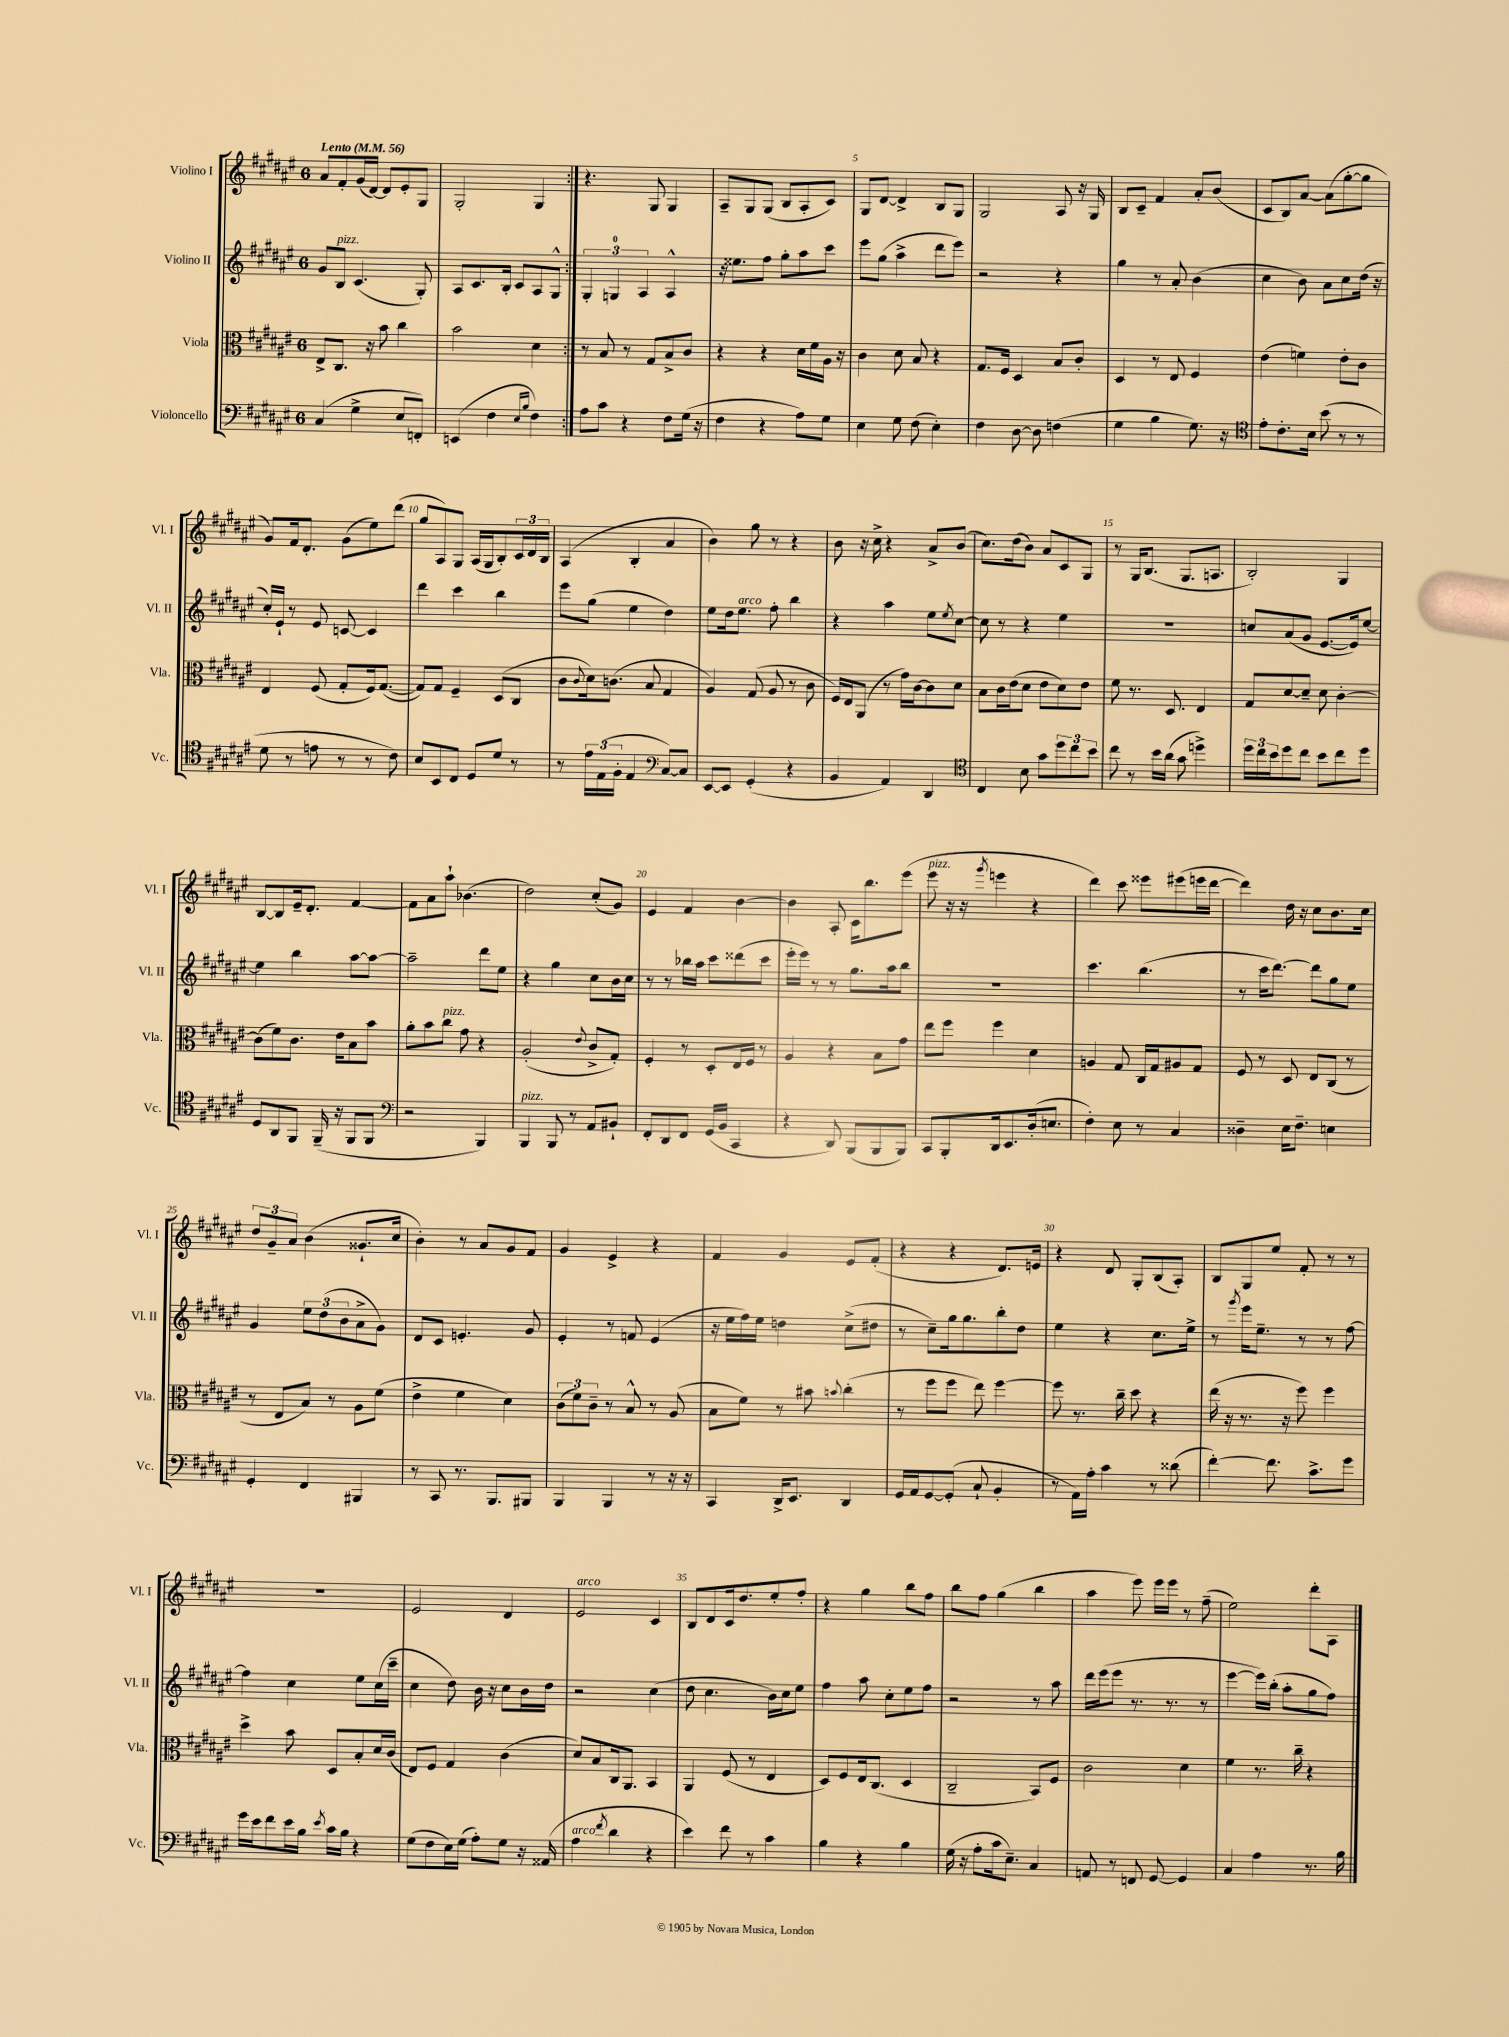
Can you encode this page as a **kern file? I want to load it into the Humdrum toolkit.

**kern	**kern	**kern	**kern
*part4	*part3	*part2	*part1
*staff4	*staff3	*staff2	*staff1
*I"Violoncello	*I"Viola	*I"Violino II	*I"Violino I
*I'Vc.	*I'Vla.	*I'Vl. II	*I'Vl. I
*clefF4	*clefC3	*clefG2	*clefG2
*k[f#c#g#d#a#e#]	*k[f#c#g#d#a#e#]	*k[f#c#g#d#a#e#]	*k[f#c#g#d#a#e#]
*M6/8	*M6/8	*M6/8	*M6/8
*MM56	*MM56	*MM56	*MM56
=1	=1	=1	=1
!	!	!	!LO:TX:a:B:t=Lento
(4C#/	8E#^/L	8g#/L	8a#/L
!	!	!LO:TX:a:i:t=pizz.	!
.	8.C#/J	8B/J	8f#'/
4G#^\	.	(4.c#/	(16g#/L
.	16r	.	[16d#/JJ)
.	8b\	.	8d#/L]
8E#/L	4cc#\	.	8e#'/
8FFn'/J)	.	8G#'/)	8G#/J
=2	=2	=2	=2
(4EEn/	2b\	8A#/L	2G#'/
.	.	8.c#/	.
4F#\	.	.	.
.	.	16B'/Jk	.
.	.	8c#/L	.
16qqE#/LL	.	.	.
16qqB/JJ	.	.	.
4F#\)	4d#\	8A#/	4G#/
.	.	8G#^^/J	.
=3:|!	=3:|!	=3:|!	=3:|!
8A#\L	8r	6G#'/	4.r
8c#\J	8B/	.	.
.	.	6Gn/	.
4r	8r	.	.
.	.	6A#/	.
.	8G#/L	.	8G#/
8F#\L	8B^/	4A#^^/	4G#/
(16G#\Jk	8c#/J	.	.
16r	.	.	.
=4	=4	=4	=4
4F#\	4r	16r	8A#~/L
.	.	8.ee##X\L	.
.	.	.	8G#/
4r	4r	8ff#\J	(8G#/J
.	.	8gg#'\L	8B/L
8A#\L)	16d#\LL	8aa#\	8A#'/
.	16f#\	.	.
8G#\J	16A#\JJ	8ccc#\J	8c#/J)
.	16r	.	.
=5	=5	=5	=5
4E#\	4c#\	8eee#\L	8G#/L
.	.	(8gg#\J	[8d#/J
8G#\	8d#\	4aa#^\	4d#^/]
(8F#\	8B/	.	.
4E#'\)	4r	8ddd#\L	8B/L
.	.	8eee#\J)	8G#/J
=6	=6	=6	=6
4F#\	8.G#/L	2r	2G#/
.	16F#/Jk	.	.
[8D#\	4D#/	.	.
8D#\]	.	.	.
(4Fn\	8B/L	4r	8A#/
.	8c#'/J	.	16r
.	.	.	16G#/
=7	=7	=7	=7
4G#\	4D#/	4gg#\	8B/L
.	.	.	8c#~/J
4B\	8r	8r	4f#/
.	8E#/	8a#'/	.
8.G#\)	4F#/	(4b\	8a#'/L
.	.	.	(8b/J
16r	.	.	.
=8	=8	=8	=8
*clefC4	*	*	*
8e#'\L	(4e#\	4cc#\	8c#/L
8.c#'\	.	.	8B/)
.	4fn\)	8b\)	[8a#/J
16B\Jk	.	.	.
(8b\	.	8a#\L	(8a#\L]
8r	8e#'\L	8cc#\	[8gg#'\
8r	8c#\J	(16dd#\Jk	8gg#\J]
.	.	16r	.
!!LO:LB:g=z
=9	=9	=9	=9
8d#\	4E#/	16cc#'/LL)	8g#/L)
.	.	16e#`/JJ	.
8r	.	8r	16f#/k
.	.	.	8.d#'/J
8en\	(8F#/	8e#/	.
8r	8G#'/L	[8cn/	(8g#\L
8r	16F#/k)	4c/]	8ee#\)
.	([8.G#/J	.	.
8c#\)	.	.	(8ddd#\J
=10	=10	=10	=10
8B/L	8G#/L])	4ddd#\	8gg#/L
8BB/	8G#/J	.	8A#/)
8C#/J	4F#~/	4ccc#\	8G#/J
8D#/L	.	.	(16A#/LL
.	.	.	16G#/J
8d#/J	(8D#/L	4bb\	8B'/)
8r	8C#/J	.	24c#/L
.	.	.	24d#/
.	.	.	24B/JJ
=11	=11	=11	=11
8r	8c#\L	8eee#\L	(4A#/
.	8qqc#/	.	.
24e#\LL	16d#\k)	(8gg#\J	.
(24E#\	.	.	.
.	(8.cn\J	.	.
24F#'\JJ	.	.	.
4E#/	.	4ee#\	4B'/
.	8B/	.	.
*clefF4	*	*	*
[8C#/L)	4G#/	4dd#\)	4a#/
8C#/J]	.	.	.
=12	=12	=12	=12
[8EE#/L	4A#/)	8ee#\L	4b\)
8EE#/J]	.	16dd#\k	.
!	!	!LO:TX:a:i:t=arco	!
.	.	8.ee#\J	.
(4GG#'/	(8G#/	.	8gg#\
.	8A#/	8ff#'\	8r
4r	8r	4bb\	4r
.	8c#\	.	.
=13	=13	=13	=13
4BB/	16F#/LL)	4r	8b\
.	16E#/J	.	.
.	(8AA#/J	.	16r
.	.	.	16cc#^\
4AA#/)	8r	4aa#\	4r
.	16g#\LL)	.	.
.	[16c#\J	.	.
4DD#/	8c#\]	8ee#\L	8a#^/L
.	.	8qee#/	.
.	8d#\J	[8cc#\J	(8b/J
=14	=14	=14	=14
*clefC4	*	*	*
4C#/	8B\L	8cc#\]	8.cc#\L)
.	16c#\L	8r	.
.	(16e#\J	.	(16dd#\k
8B\	8d#\J	4r	8b\J)
8g#\L	8e#\L	.	8a#/L
12dd#\	8d#\)	4ee#\	8c#/
12cc#\	.	.	.
.	8e#\J	.	8G#/J
12b\J	.	.	.
=15	=15	=15	=15
8cc#\	8f#\	2.r	8r
8r	8.r	.	16G#/KL
.	.	.	(8.B/J
16b\LL	.	.	.
(16a#\JJ	8.D#/	.	.
8g#\	.	.	8.G#/L
4ddn^\)	4E#/	.	.
.	.	.	8.An/J
=16	=16	=16	=16
24dd#\LL	8G#/L	8ccn/L	2B'/)
24cc#\	.	.	.
24b\J	.	.	.
8dd#\	[8d#/	(8a#/	.
8cc#\J	8d#~/J]	8g#/J	.
8b\L	8d#\	[8.e#/L	.
8cc#\	[4c#'\	.	4G#/
.	.	16e#/k])	.
8dd#\J	.	[8ee#/J	.
!!LO:LB:g=z
=17	=17	=17	=17
8D#/L	(8c#\L]	4ee#\]	[8B/L
8AA#/	8f#\)	.	8B/]
8FF#/J	8.c#\J	4bb\	16e#~/k
.	.	.	8.d#'/J
(16FF#~/	.	.	.
16r	16e#\KL	.	.
8FF#/L	8B\	[8aa#\L	[4f#/
8FF#/J	8b\J	8aa#\J_	.
=18	=18	=18	=18
*clefF4	*	*	*
2r	8a#'\L	2aa#~\]	8f#\L]
.	8b\	.	8a#\
!	!LO:TX:a:i:t=pizz.	!	!
.	8cc#\J	.	8aa#`\J
.	8g#\	.	(4.b-X\
4BBB/)	4r	8ddd#\L	.
.	.	8ee#\J	.
=19	=19	=19	=19
!LO:TX:a:i:t=pizz.	!	!	!
4BBB/	(2A#'/	4r	2dd#\)
8BBB/	.	4gg#\	.
8r	.	.	.
.	8qqe#/	.	.
8AA#/L	8c#^/L	8cc#\L	(8cc#'/L
8BB#X`/J	8G#'/J)	16b\L	8g#/J)
.	.	16cc#\JJ	.
=20	=20	=20	=20
8FF#'/L	4F#'/	8r	4e#/
8DD#/	.	8r	.
8FF#/J	8r	16bb-X\LL	4f#/
.	.	16aa#\JJ	.
(16GG#/LL	8D#'/L	8ccc#\L	.
16BB/JJ	.	.	.
4CC#/	16E#/L	(8ddd##X\	[4b\
.	16F#/JJ	.	.
.	8r	8ccc#\J	.
=21	=21	=21	=21
4r	4A#/	16eee#'\LL	4b\]
.	.	16eee#\JJ)	.
.	.	8r	.
8DD#/)	4r	8r	8A#'/
(8BBB/L	.	8.gg#\L	16c#\KL
.	.	.	8.bb\
8BBB/	8B\L	.	.
.	.	16aa#\k	.
8BBB/J)	8g#\J	8bb\J	(8eee#\J
=22	=22	=22	=22
!	!	!	!LO:TX:a:i:t=pizz.
8CC#/L	8ee#\L	2.r	8eee#\
8BBB'/	8ff#\J	.	16r
.	.	.	16r
.	.	.	8qggg#/
16DD#/k	4ff#\	.	4eeen\
8.EE#/	.	.	.
(16D#'/k	4d#\	.	4r
8.En/J	.	.	.
=23	=23	=23	=23
4F#'\)	4An/	4.ccc#\	4ddd#\)
8E#\	8G#/	.	8ccc#\
8r	16C#/LL	(4.bb\	8eee##X\L
.	16G#/J	.	.
4C#/	8A#X/	.	(8eee#X\
.	8G#/J	.	16eeen\L
.	.	.	[16ddd#\JJ
=24	=24	=24	=24
4D##X~\	8F#/	8r	4ddd#\])
.	8r	16ccc#\KL	.
.	.	[8.ddd#\J)	.
16E#\KL	8D#/	.	16dd#\
8.F#~\J	.	.	16r
.	8E#/L	8ddd#\L]	8cc#\L
4En\	(8C#/J	8gg#\	8.b\
.	8r	8ee#\J	.
.	.	.	16cc#\Jk
!!LO:LB:g=z
=25	=25	=25	=25
4GG#'/	8r	4g#/	12dd#/L
.	.	.	12g#~/
.	8E#/L	.	.
.	.	.	12a#/J
4FF#/	8B/J)	12ee#\L	(4b\
.	.	(12dd#\	.
.	8r	.	.
.	.	12b\	.
4BBB#X/	8A#\L	8a#^\	8.g##X`/L
.	(8f#\J	8g#\J)	.
.	.	.	16cc#/Jk
=26	=26	=26	=26
8r	4e#^\	8d#/L	4b'\)
8CC#/	.	8c#/J	.
8.r	4f#\	4.en'/	8r
.	.	.	8a#/L
8.BBB/L	.	.	.
.	4d#\)	.	8g#/
8BBB#X/J	.	8g#/	8f#/J
=27	=27	=27	=27
4BBB/	(12c#\L	4e#'/	4g#/
.	12f#\)	.	.
.	12c#~\J	.	.
4BBB/	8r	8r	4e#^/
.	8B^^/	8fn/	.
8r	8r	(4e#/	4r
16r	(8A#/	.	.
16r	.	.	.
=28	=28	=28	=28
4CC#/	8B\L	16r	4f#/
.	.	16ee#\LL	.
.	8f#\J)	16ff#\)	.
.	.	16ee#\JJ	.
16DD#^/KL	8r	4ddn\	4g#/
8.EE#/J	.	.	.
.	8b#X\	.	.
.	8qqbn/	.	.
4DD#/	(4cc#'\	(8cc#^\L	8e#/L
.	.	8dd#X\J	(8f#'/J
=29	=29	=29	=29
16GG#/LL	8r	8r	4r
16AA#/J	.	.	.
[8GG#/	8ff#\L	8cc#~\L)	.
(8GG#'/J]	8ff#\J	16gg#\k	4r
.	.	8.gg#\	.
8C#`/	8ee#\)	.	.
4BB'/	[4ff#\	8bb'\	8.d#/L)
.	.	8dd#\J	.
.	.	.	16en/Jk
=30	=30	=30	=30
8r	8ff#\]	4ee#\	4r
16AA#\LL)	8.r	.	.
16A#'\JJ	.	.	.
4c#\	.	4r	8d#/
.	16cc#~\	.	.
.	8dd#\	.	8G#'/L
8r	4r	8.cc#\L	(8B/
(8d##X\	.	.	8A#'/J)
.	.	16ee#^\Jk	.
=31	=31	=31	=31
[4f#'\)	(16ee#\	8r	8B/L
.	16r	.	.
.	.	8qggg#/	.
.	8.r	16eee#\KL	8G#/
.	.	8.ee#~\J	.
8.f#\]	.	.	8ee#/J
.	16r	.	.
.	8ff#\)	8r	8f#'/
8.c#^\L	.	.	.
.	4ff#\	8r	8r
8g#\J	.	[8ff#\	8r
!!LO:LB:g=z
=32	=32	=32	=32
16g#\LL	4dd#^\	4ff#\]	2.r
16e#\J	.	.	.
8f#\	.	.	.
16e#\L	8b\	4cc#\	.
16B\JJ	.	.	.
8qe#/	.	.	.
16c#\LL	8D#/L	.	.
16B\JJ	.	.	.
4r	8B'/	8ee#\L	.
.	16d#/L	(16cc#\L	.
.	(16c#/JJ	16ccc#~\JJ	.
=33	=33	=33	=33
(8G#\L	8E#/L)	4cc#\	2e#/
8F#\	8F#/J	.	.
16E#\L)	4G#/	8dd#\)	.
(16G#\JJ	.	.	.
8A#'\L)	.	16b\	.
.	.	16r	.
8G#\J	(4c#\	8cc#\L	4d#/
16r	.	16b\L	.
(16AA##X/	.	16dd#\JJ	.
=34	=34	=34	=34
!	!	!	!LO:TX:a:i:t=arco
!LO:TX:a:i:t=arco	!	!	!
4A#\	8d#/L)	2r	2e#/
.	8B/	.	.
8qf#/	.	.	.
4d#\	16C#/k	.	.
.	8.AA#/J	.	.
4r	4BB/	(4cc#\	4c#/
=35	=35	=35	=35
4e#\)	4AA#/	8dd#\	8B/L
.	.	4.cc#\	8d#/
8f#\	(8F#/	.	16c#/k
.	.	.	8.dd#/
8r	8r	.	.
4c#\	4E#/	16b\LL)	8ee#'/
.	.	16cc#\J	.
.	.	8ee#\J	8ff#'/J
=36	=36	=36	=36
4B\	8D#/L)	4ff#\	4r
.	8F#/	.	.
4r	16E#/k	8aa#\	4gg#\
.	(8.C#/J	.	.
.	.	8cc#'\L	.
4B\	4D#/	8ee#\	8bb\L
.	.	8ff#\J	8ff#\J
=37	=37	=37	=37
(16G#\	2C#~/	2r	8bb\L
16r	.	.	.
8A#'\L	.	.	8ff#\J
16c#\k	.	.	(4gg#\
8.E#~\J)	.	.	.
4C#/	8BB/L)	8r	4bb\
.	8F#/J	8aa#\	.
=38	=38	=38	=38
8AAn/	2c#\	16ddd#\LL	4aa#\
.	.	(16eee#\J	.
8r	.	8eee#\J	.
8FFn/	.	8.r	8eee#\)
[8GG#/	.	.	16eee#\LL
.	.	8.r	16eee#\JJ
4GG#/]	4d#\	.	8r
.	.	8r	(8ff#~\
=39	=39	=39	=39
4C#/	4f#\	[4eee#\	2ee#\)
4A#\	8.r	16eee#\LL])	.
.	.	(16bb'\JJ	.
.	.	8aa#'\L	.
.	16cc#~\	.	.
8.r	4r	8gg#\	8ddd#'\L
.	.	8ff#\J)	8A#\J
16B\	.	.	.
==	==	==	==
*-	*-	*-	*-
